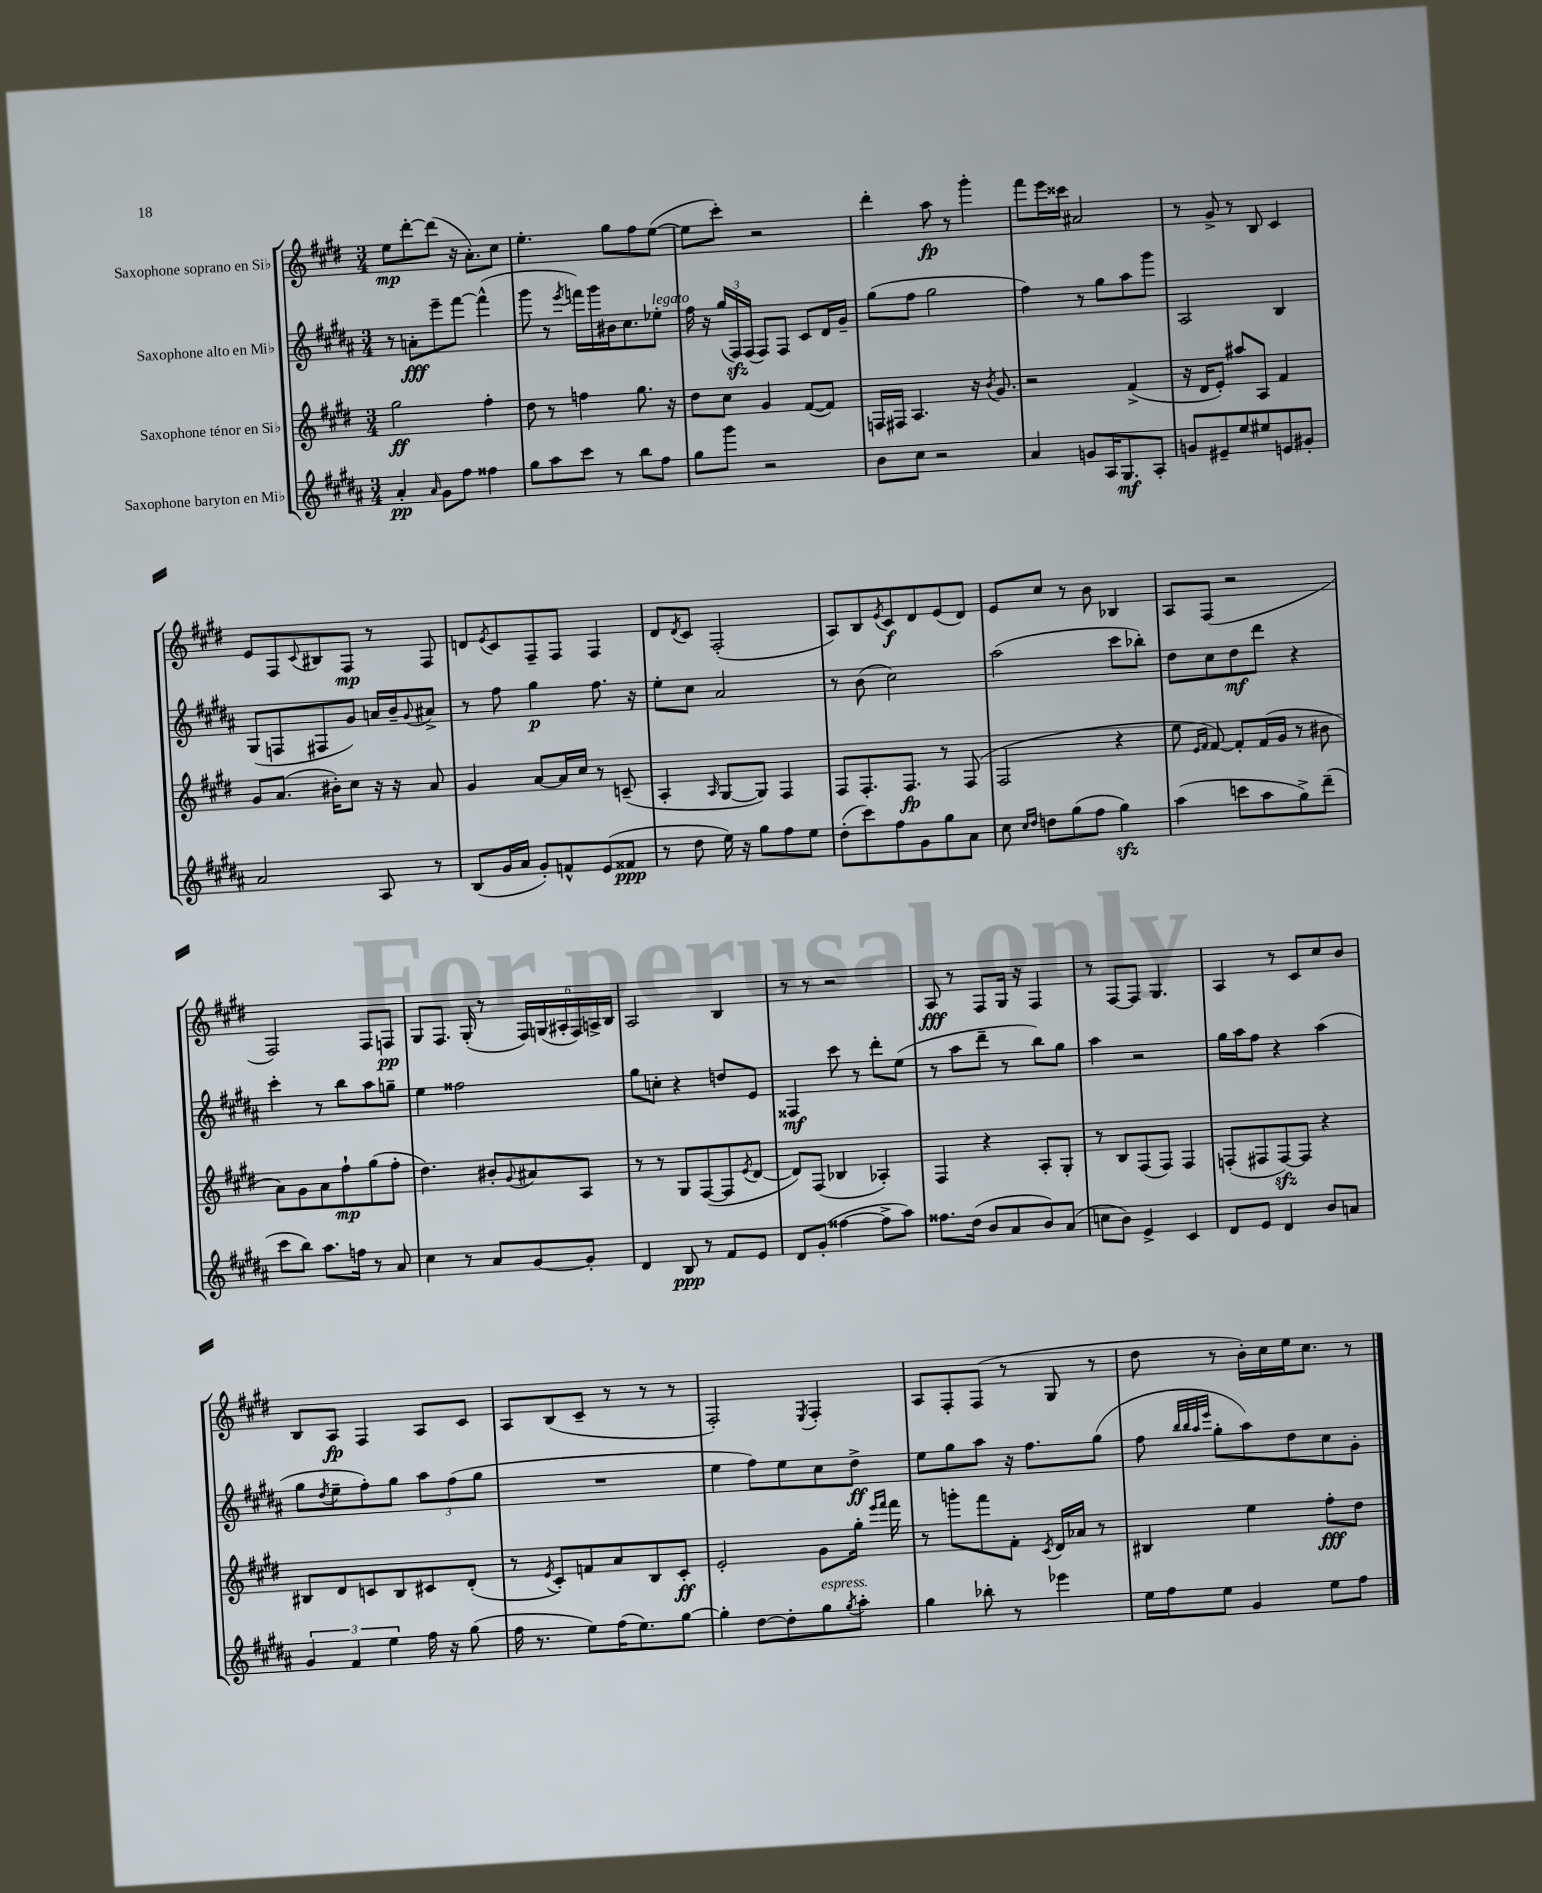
<<
\new StaffGroup <<
\new Staff = "s0" \with { instrumentName = "Saxophone soprano en Sib" } {
    \clef treble \key e \major \numericTimeSignature \time 3/4
    e''8\mp dis'''8~-. dis'''8( r16 a'8.-.) cis''8 |
    e''4.-. gis''8 fis''8 e''8~( |
    e''8 cis'''8-.) r2 |
    dis'''4-. a''8\fp r8 gis'''4-. |
    fis'''8 e'''16 cisis'''16 ais'2 |
    r8 gis'8-> r8 b8 cis'4 |
    e'8 fis8 \appoggiatura { cis'8 } bis8 fis8\mp r8 fis8 |
    d'8 \acciaccatura { e'8 } cis'8 fis8-- fis8 fis4 |
    dis'8 \acciaccatura { dis'8 } cis'8 fis2-.( |
    a8) b8 \acciaccatura { e'8 } cis'8\f dis'8 e'8( dis'8) |
    e'8 cis''8 r8 b'8 bes4 |
    a8 fis8( r2 |
    fis2) fis8 f8\pp |
    gis8 fis8. gis16-.( r8 \tuplet 6/4 { fis16) g16( ais16-. fis16) a16-> b16 } |
    a2 b4 |
    r8 r8 r2 |
    a8\fff r8 fis8 gis16 r16 fis4 |
    r8 fis8~ fis8 gis4. |
    a4 r8 cis'8 cis''8 b'8 |
    b8 a8\fp fis4 a8 cis'8 |
    a8 b8( cis'8-- r8 r8 r8 |
    fis2-.) \acciaccatura { e8 } fis4-. |
    a8 fis8-. fis8( r8 gis8 r8 |
    dis''8 r8 b'16-.) cis''16 e''16 cis''8. r8 \bar "|." |
}
\new Staff = "s1" \with { instrumentName = "Saxophone alto en Mib" } {
    \clef treble \key b \major \numericTimeSignature \time 3/4
    r8 a'8-.\fff e'''8-- fis'''8~ fis'''4-^( |
    gis'''8 r8 \acciaccatura { e'''8 } f'''16) gis'''16 bis'16 cis''8. ees''8-.^\markup { \italic "legato" } |
    fis''16 r16 \tuplet 3/2 { gis''16( fis16\sfz) fis16( } fis8) fis8 cis'8 dis'16 gis'16-- |
    gis''8( fis''8 gis''2 |
    fis''4) r8 gis''8 ais''8 gis'''8 |
    ais2 b4 |
    gis8( f8 fis8 gis'8) a'16 b'16-- \appoggiatura { gis'8 } ais'8-> |
    r8 fis''8 gis''4\p fis''8. r16 |
    e''8-. cis''8 ais'2 |
    r8 b'8( cis''2) |
    ais''2( cis'''8 bes''8-.) |
    dis''8 cis''8 dis''8\mf dis'''8 r4 |
    cis'''4-. r8 b''8 ais''8 g''8-- |
    e''4 fisis''2 |
    gis''8 c''8-. r4 d''8 e'8 |
    fisis4\mf cis'''8 r8 dis'''8-. e''8( |
    r8 ais''8 dis'''8-- r8 b''8) gis''8 |
    ais''4 r2 |
    gis''16 ais''16 fis''8 r4 ais''4( |
    gis''8 \acciaccatura { dis''8 } e''8-- fis''8-.) gis''8 \tuplet 3/2 { ais''8 fis''8( gis''8 } |
    R2. |
    e''4 fis''8) e''8 cis''8 dis''8->\ff |
    e''8 gis''8 ais''8 r16 fis''8. gis''8( |
    fis''8 \grace { b''32 b''32 ais''32 e'''32 } gis''8-. ais''8) dis''8 cis''8 gis'8-. \bar "|." |
}
\new Staff = "s2" \with { instrumentName = "Saxophone ténor en Sib" } {
    \clef treble \key e \major \numericTimeSignature \time 3/4
    gis''2\ff fis''4-. |
    dis''8 r8 f''4 gis''8. r16 |
    dis''8 cis''8 gis'4 fis'8~( fis'8) |
    f16 fis16 a4. r16 \acciaccatura { b'8 } gis'8. |
    r2 fis'4->( |
    r16 dis'16 e'8-.) ais''8 a8 fis'4 |
    gis'8 a'8.( bis'16-.) cis''8 r16 r16 a'8 |
    gis'4 a'8~ a'16 cis''16 r8 c'8--( |
    a4-. \grace { a16 } gis8~ gis8) fis4 |
    fis8 fis8.-. fis8.\fp r8 fis8( |
    fis2 r4 |
    e''8 \grace { e'16 fis'16 } fis'8~) fis'8-. fis'16( gis'16 r8 bis'8 |
    a'8) gis'8 a'8 fis''8-!\mp gis''8( fis''8-. |
    dis''4.) bis'8-. \appoggiatura { gis'8 } ais'8 a8 |
    r8 r8 gis8 fis8~( fis8 \acciaccatura { e'8 } dis'8~ |
    dis'8) fis8( bes4 aes4-.) |
    fis4 r4 a8-. gis8-. |
    r8 b8 fis8( fis8) fis4 |
    f8-.( fis8 fis8~\sfz) fis8 r4 |
    bis8 dis'8 c'8 bis8 cis'8 dis'8-.( |
    r8 \acciaccatura { e'8 } cis'8-.) f'8 a'8 b8 cis'8-.\ff |
    e'2-. gis'8 gis''16-. \grace { e'''16 fis'''16 } fis'''16 |
    r8 g'''8-. fis'''8 fis'8-. \acciaccatura { cis'8 } dis'16 aes'16 r8 |
    bis4 e''4 fis''8-.\fff dis''8 \bar "|." |
}
\new Staff = "s3" \with { instrumentName = "Saxophone baryton en Mib" } {
    \clef treble \key b \major \numericTimeSignature \time 3/4
    ais'4-.\pp \grace { ais'16 } gis'8 fis''8 fisis''4 |
    gis''8 ais''8 cis'''8 r8 b''8 fis''8 |
    gis''8 gis'''8 r2 |
    b'8 cis''8 r2 |
    ais'4 g'8 ais16 gis8.\mf ais8-. |
    g'8 eis'8-- e''8 eis''8 e'8 gis'8-. |
    ais'2 ais8 r8 |
    b8( gis'16 ais'16 gis'8-.) f'8-^ e'8( fisis'8\ppp |
    r8 dis''8 e''16) r16 gis''8 fis''8 e''8 |
    dis''8-.( cis'''8) fis''8 gis'8 gis''8 ais'8 |
    cis''8 \grace { cis''16 dis''16 } d''8 gis''8( fis''8 gis''4\sfz) |
    ais''4( c'''8 ais''8 gis''8->) dis'''8--( |
    cis'''8 b''8) ais''8. f''16 r8 ais'8 |
    cis''4 r8 ais'8 gis'8~ gis'8-. |
    dis'4 b8\ppp r8 fis'8 e'8 |
    dis'8 gis'8-.( fisis''4~ fisis''8-> ais''8) |
    fisis''8. dis''16( b'8 ais'8 b'8) ais'8( |
    c''8 b'8) e'4-> cis'4 |
    dis'8 e'8 dis'4 b'8 a'8 |
    \tuplet 3/2 { gis'4 fis'4 e''4 } fis''16 r16 gis''8( |
    fis''16 r8. e''8) fis''16( e''8.) gis''8~ |
    gis''4-. dis''8~ dis''8-. gis''8^\markup { \italic "espress." } \acciaccatura { gis''8 } ais''8-. |
    gis''4 bes''8-. r8 ees'''4 |
    e''16 fis''16 e''8 gis'4 e''8 fis''8 \bar "|." |
}
>>
>>
\layout { \context { \Score \remove "Bar_number_engraver" } }
